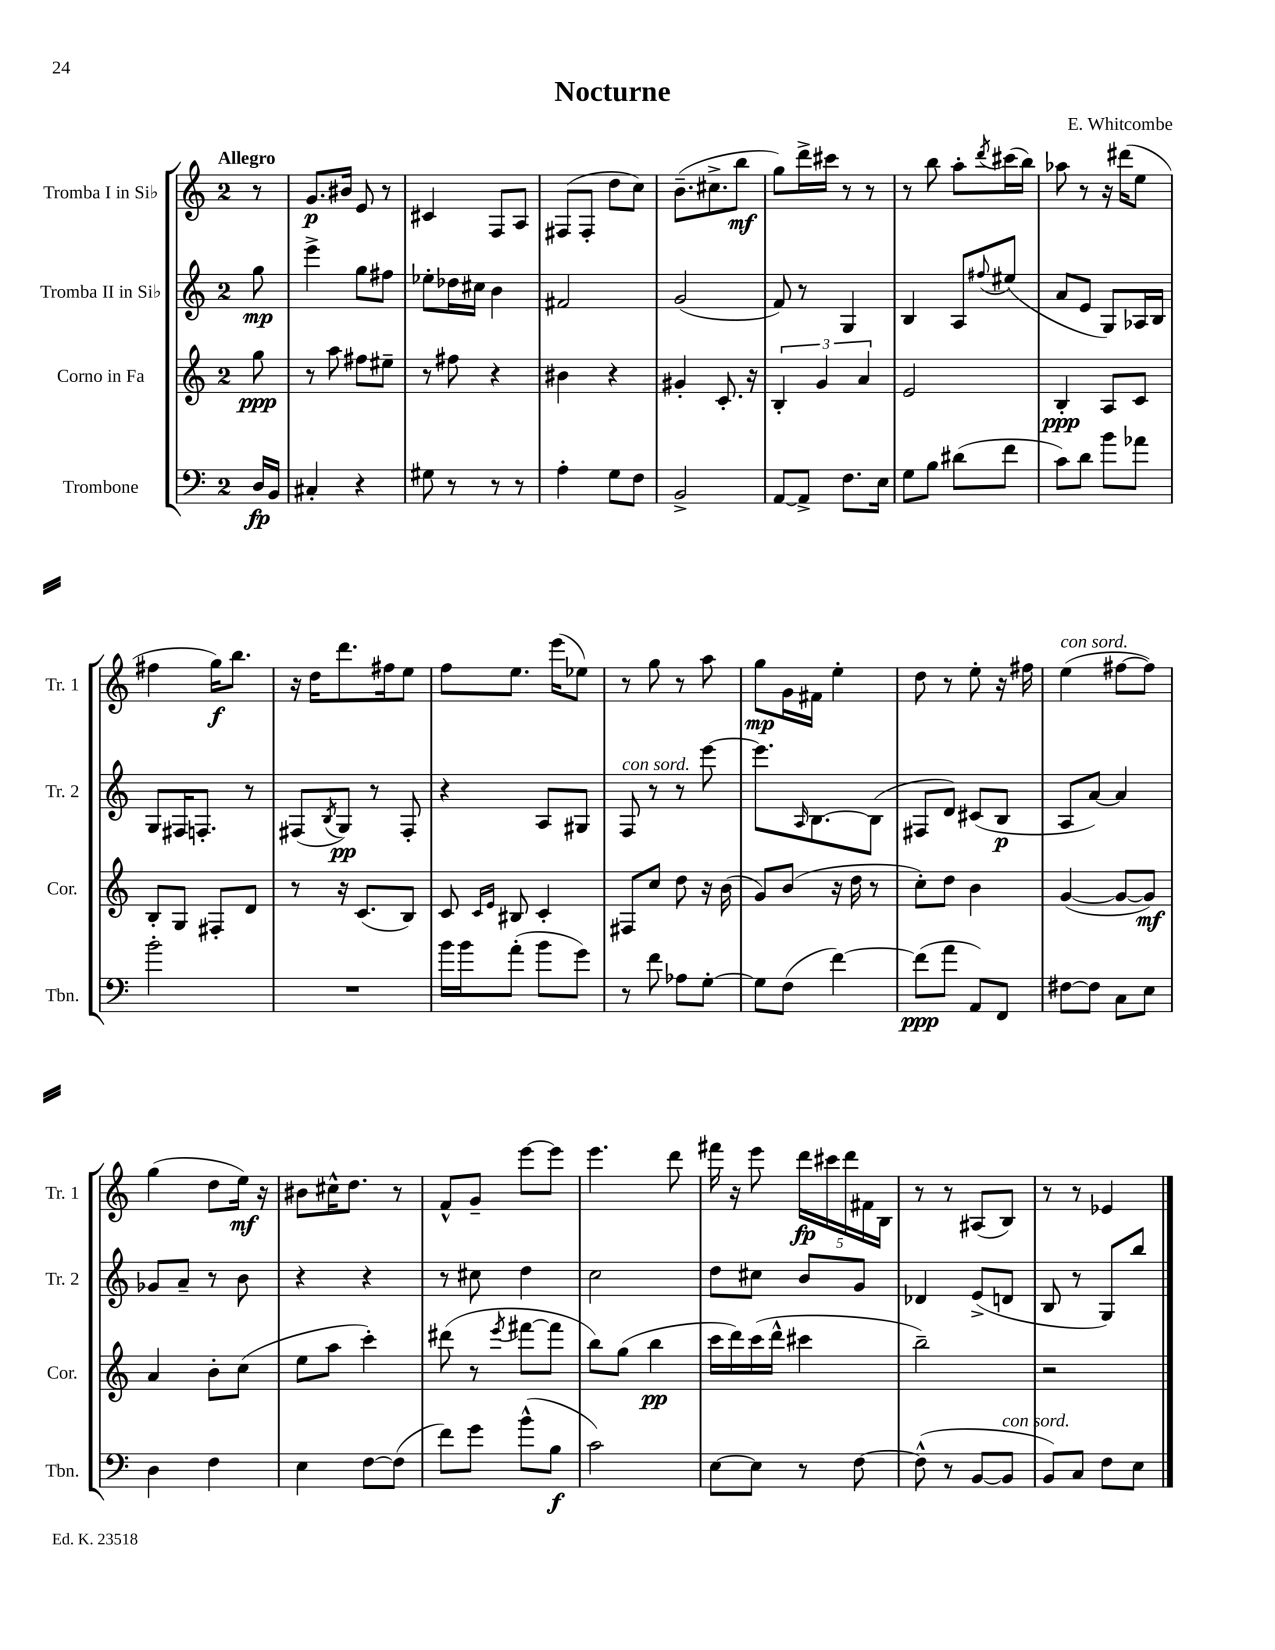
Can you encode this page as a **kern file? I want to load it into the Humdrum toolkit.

**kern	**dynam	**kern	**dynam	**kern	**dynam	**kern	**dynam
*part4	*part4	*part3	*part3	*part2	*part2	*part1	*part1
*staff4	*staff4	*staff3	*staff3	*staff2	*staff2	*staff1	*staff1
*I"Trombone	*	*I"Corno in Fa	*	*I"Tromba II in Si♭	*	*I"Tromba I in Si♭	*
*I'Tbn.	*	*I'Cor.	*	*I'Tr. 2	*	*I'Tr. 1	*
*clefF4	*	*clefG2	*	*clefG2	*	*clefG2	*
*k[]	*	*k[]	*	*k[]	*	*k[]	*
*M2/4	*	*M2/4	*	*M2/4	*	*M2/4	*
=	=	=	=	=	=	=	=
!	!	!	!	!	!	!LO:TX:a:B:t=Allegro	!
16D/LL	fp	8gg\	ppp	8gg\	mp	8r	.
16BB/JJ	.	.	.	.	.	.	.
=1	=1	=1	=1	=1	=1	=1	=1
4C#X'/	.	8r	.	4eee^\	.	8.g/L	p
.	.	8aa\	.	.	.	.	.
.	.	.	.	.	.	16b#X/Jk	.
4r	.	8ff#X\L	.	8gg\L	.	8e/	.
.	.	8ee#X~\J	.	8ff#X\J	.	8r	.
=2	=2	=2	=2	=2	=2	=2	=2
8G#X\	.	8r	.	8ee-X'\L	.	4c#X/	.
8r	.	8ff#X\	.	16dd-X\L	.	.	.
.	.	.	.	16cc#X\JJ	.	.	.
8r	.	4r	.	4b\	.	8F/L	.
8r	.	.	.	.	.	8A/J	.
=3	=3	=3	=3	=3	=3	=3	=3
4A'\	.	4b#X\	.	2f#X/	.	(8F#X/L	.
.	.	.	.	.	.	8F#'/J	.
8G\L	.	4r	.	.	.	8dd\L	.
8F\J	.	.	.	.	.	8cc\J)	.
=4	=4	=4	=4	=4	=4	=4	=4
2BB^/	.	4g#X'/	.	(2g/	.	(8.b~\L	.
.	.	.	.	.	.	8.cc#X^\	.
.	.	8.c'/	.	.	.	.	.
.	.	.	.	.	.	8bb\J	mf
.	.	16r	.	.	.	.	.
=5	=5	=5	=5	=5	=5	=5	=5
[8AA/L	.	6B'/	.	8f/)	.	8gg\L)	.
8AA^/J]	.	.	.	8r	.	16ddd^\L	.
.	.	6g/	.	.	.	.	.
.	.	.	.	.	.	16ccc#X\JJ	.
8.F\L	.	.	.	4G/	.	8r	.
.	.	6a/	.	.	.	.	.
.	.	.	.	.	.	8r	.
16E\Jk	.	.	.	.	.	.	.
=6	=6	=6	=6	=6	=6	=6	=6
8G\L	.	2e/	.	4B/	.	8r	.
8B\J	.	.	.	.	.	8bb\	.
(8d#X\L	.	.	.	8A/L	.	8aa'\L	.
.	.	.	.	8qqff#X/	.	8qddd/	.
8f\J	.	.	.	(8ee#X/J	.	(16ccc#X\L	.
.	.	.	.	.	.	16bb\JJ)	.
=7	=7	=7	=7	=7	=7	=7	=7
8c\L)	.	4B'/	ppp	8a/L	.	8aa-X\	.
8d\J	.	.	.	8e/J	.	8r	.
8b\L	.	8A/L	.	8G/L)	.	16r	.
.	.	.	.	.	.	(16ddd#X\KL	.
8a-X\J	.	8c/J	.	16A-X/L	.	8ee\J	.
.	.	.	.	16B/JJ	.	.	.
!!LO:LB:g=z
=8	=8	=8	=8	=8	=8	=8	=8
2b'\	.	8B'/L	.	8G/L	.	4ff#X\	.
.	.	8G/J	.	16F#X/K	.	.	.
.	.	.	.	8.Fn'/J	.	.	.
.	.	8F#X'/L	.	.	.	16gg\KL)	f
.	.	.	.	.	.	8.bb\J	.
.	.	8d/J	.	8r	.	.	.
=9	=9	=9	=9	=9	=9	=9	=9
2r	.	8r	.	(8F#X/L	.	16r	.
.	.	.	.	.	.	16dd\KL	.
.	.	.	.	8qB/	.	.	.
.	.	16r	.	8G/J)	pp	8.ddd\	.
.	.	(8.c/L	.	.	.	.	.
.	.	.	.	8r	.	.	.
.	.	.	.	.	.	16ff#X\k	.
.	.	8B/J)	.	8F#'/	.	8ee\J	.
=10	=10	=10	=10	=10	=10	=10	=10
16b\LL	.	8c/	.	4r	.	8ff\L	.
16b\J	.	.	.	.	.	.	.
.	.	16qqc/LL	.	.	.	.	.
.	.	16qqe/JJ	.	.	.	.	.
(8a'\J	.	8B#X/	.	.	.	8.ee\J	.
8b\L	.	4c'/	.	8A/L	.	.	.
.	.	.	.	.	.	(16eee\KL	.
8g\J)	.	.	.	8G#X/J	.	8ee-X\J)	.
=11	=11	=11	=11	=11	=11	=11	=11
!	!	!	!	!LO:TX:a:i:t=con sord.	!	!	!
8r	.	8F#X/L	.	8F/	.	8r	.
8f\	.	8cc/J	.	8r	.	8gg\	.
8A-X\L	.	8dd\	.	8r	.	8r	.
[8G'\J	.	16r	.	[8eee\	.	8aa\	.
.	.	(16b\	.	.	.	.	.
=12	=12	=12	=12	=12	=12	=12	=12
8G\L]	.	8g/L)	.	8.eee\L]	.	8gg\L	mp
(8F\J	.	(8b/J	.	.	.	16g\L	.
.	.	.	.	16qqA/	.	.	.
.	.	.	.	[8.B\	.	16f#X\JJ	.
[4f\)	.	16r	.	.	.	4ee'\	.
.	.	16dd\	.	.	.	.	.
.	.	8r	.	(8B\J]	.	.	.
=13	=13	=13	=13	=13	=13	=13	=13
(8f\L]	ppp	8cc'\L)	.	8F#X/L	.	8dd\	.
8a\J	.	8dd\J	.	8d/J)	.	8r	.
8AA/L)	.	4b\	.	(8c#X/L	.	8ee'\	.
8FF/J	.	.	.	8B/J	p	16r	.
.	.	.	.	.	.	16ff#X\	.
=14	=14	=14	=14	=14	=14	=14	=14
!	!	!	!	!	!	!LO:TX:a:i:t=con sord.	!
[8F#X\L	.	([4g/	.	8A/L	.	(4ee\	.
8F#\J]	.	.	.	[8a/J)	.	.	.
8C\L	.	8g/L_	.	4a/]	.	[8ff#X\L	.
8E\J	.	8g/J])	mf	.	.	8ff#\J])	.
!!LO:LB:g=z
=15	=15	=15	=15	=15	=15	=15	=15
4D\	.	4a/	.	8g-X/L	.	(4gg\	.
.	.	.	.	8a~/J	.	.	.
4F\	.	8b'\L	.	8r	.	8dd\L	.
.	.	(8cc\J	.	8b\	.	16ee\Jk)	mf
.	.	.	.	.	.	16r	.
=16	=16	=16	=16	=16	=16	=16	=16
4E\	.	8ee\L	.	4r	.	8b#X\L	.
.	.	8aa\J	.	.	.	16cc#X^^\K	.
.	.	.	.	.	.	8.dd\J	.
[8F\L	.	4ccc'\)	.	4r	.	.	.
(8F\J]	.	.	.	.	.	8r	.
=17	=17	=17	=17	=17	=17	=17	=17
8f\L)	.	(8ddd#X\	.	8r	.	8f^^/L	.
8g\J	.	8r	.	8cc#X\	.	8g~/J	.
.	.	8qeee/	.	.	.	.	.
(8b^^\L	.	[8fff#X\L	.	4dd\	.	[8eee\L	.
8B\J	f	8fff#\J]	.	.	.	8eee\J]	.
=18	=18	=18	=18	=18	=18	=18	=18
2c\)	.	8bb\L)	.	2cc\	.	4.eee\	.
.	.	(8gg\J	.	.	.	.	.
.	.	4bb\	pp	.	.	.	.
.	.	.	.	.	.	8ddd\	.
=19	=19	=19	=19	=19	=19	=19	=19
[8E\L	.	16ccc\LL	.	8dd\L	.	16fff#X\	.
.	.	16ddd\)	.	.	.	16r	.
8E\J]	.	(16ccc\	.	8cc#X\J	.	8eee\	.
.	.	16ddd^^\JJ	.	.	.	.	.
8r	.	4ccc#X\	.	8b/L	.	20ddd\LL	fp
.	.	.	.	.	.	20ccc#X\	.
.	.	.	.	.	.	20ddd\	.
[8F\	.	.	.	8g/J	.	.	.
.	.	.	.	.	.	20f#X\	.
.	.	.	.	.	.	20B\JJ	.
=20	=20	=20	=20	=20	=20	=20	=20
(8F^^\]	.	2bb~\)	.	4d-X/	.	8r	.
8r	.	.	.	.	.	8r	.
[8BB/L	.	.	.	(8e^/L	.	(8A#X/L	.
!LO:TX:a:i:t=con sord.	!	!	!	!	!	!	!
8BB/J]	.	.	.	8dn/J	.	8B/J)	.
=21	=21	=21	=21	=21	=21	=21	=21
8BB/L)	.	2r	.	8B/	.	8r	.
8C/J	.	.	.	8r	.	8r	.
8F\L	.	.	.	8G/L)	.	4e-X/	.
8E\J	.	.	.	8bb/J	.	.	.
==	==	==	==	==	==	==	==
*-	*-	*-	*-	*-	*-	*-	*-
